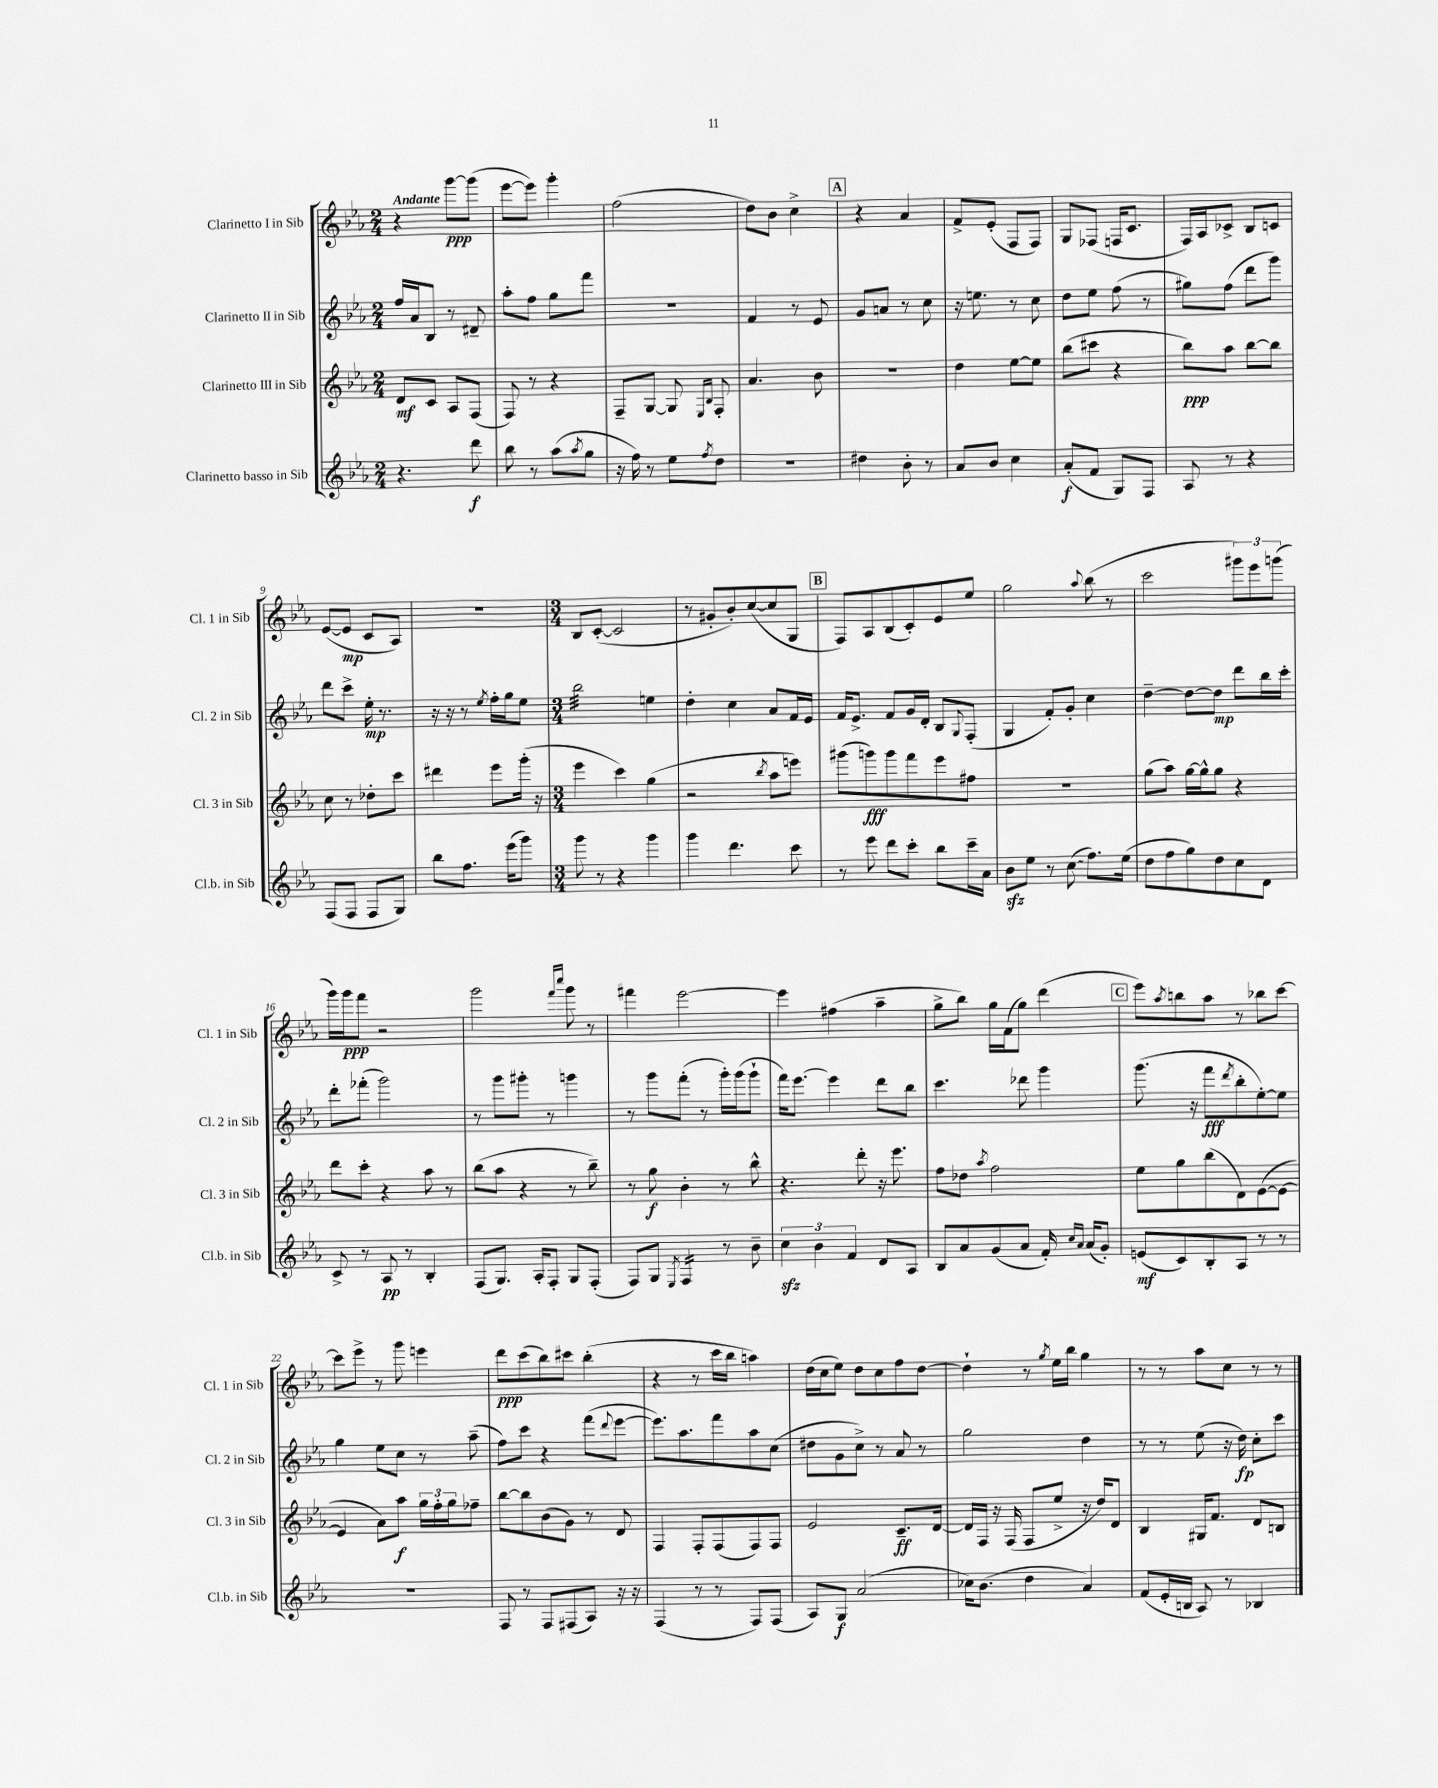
<<
\new StaffGroup <<
\new Staff = "s0" \with { instrumentName = "Clarinetto I in Sib" shortInstrumentName = "Cl. 1 in Sib" } {
    \clef treble \key ees \major \numericTimeSignature \time 2/4 \tempo "Andante"
    r4 g'''8~\ppp g'''8( |
    ees'''8~ ees'''8) g'''4-. |
    f''2( |
    d''8) bes'8 c''4-> |
    \mark \markup { \box "A" } r4 aes'4 |
    f'8-> ees'8-.( f8 f8) |
    g8 fes8( f16 c'8. |
    f16) aes16 ces'8-> bes8 c'8 |
    ees'8~( ees'8\mp c'8 aes8) |
    R2 |
    \numericTimeSignature \time 3/4 bes8 c'8~-.( c'2 |
    r8 gis'8-. bes'8-.) c''8~( c''8 g8 |
    \mark \markup { \box "B" } f8) aes8 bes8( c'8-.) ees'8 ees''8 |
    g''2 \appoggiatura { aes''8 } bes''8( r8 |
    c'''2 \tuplet 3/2 { gis'''8) ees'''8 g'''8( } |
    g'''16) g'''16\ppp f'''8 r2 |
    g'''2 \grace { f'''16 c''''16 } g'''8 r8 |
    fis'''4 ees'''2~ |
    ees'''4 fis''4( aes''4-- |
    g''8-> bes''8) g''16 f'16( g''8) d'''4( |
    \mark \markup { \box "C" } ees'''8) \acciaccatura { aes''8 } b''8 aes''8 r8 bes''8 c'''8~ |
    c'''8 ees'''8-> r8 g'''8 e'''4 |
    d'''8\ppp c'''8( bes''8) cis'''8 bes''4-.( |
    r4 r8 c'''16 bes''16 a''4) |
    d''16( c''16 ees''8) d''8 c''8 f''8 d''8~ |
    d''4-! r8 \acciaccatura { g''8 } ees''16 bes''16 g''4 |
    r8 r8 aes''8 c''8 r8 r8 \bar "|." |
}
\new Staff = "s1" \with { instrumentName = "Clarinetto II in Sib" shortInstrumentName = "Cl. 2 in Sib" } {
    \clef treble \key ees \major \numericTimeSignature \time 2/4
    f''16 aes'16 bes8 r8 dis'8-- |
    aes''8-. f''8 g''8 f'''8 |
    R2 |
    f'4 r8 ees'8 |
    \mark \markup { \box "A" } g'8 a'8 r8 c''8 |
    r16 e''8. r8 c''8 |
    d''8 ees''8 f''8( r8 |
    gis''8) f''8( d'''8 g'''8) |
    d'''8 c'''8-> ees''16-.\mp r8. |
    r16 r16 r8 \acciaccatura { ees''8 } f''16-. g''16 ees''8 |
    \numericTimeSignature \time 3/4 bes''2:32 e''4 |
    d''4-. c''4 aes'8 f'16 ees'16 |
    \mark \markup { \box "B" } f'16 ees'8.-> f'8 g'16 d'16-. bes8 \appoggiatura { g8 } f8-.( |
    g4 f'8-.) g'8-. c''4 |
    d''4~-- d''8~ d''8\mp d'''8 bes''16 c'''16-. |
    d'''8-. fes'''8-.( g'''2) |
    r8 g'''8 gis'''8-. r8 g'''4 |
    r8 g'''8 f'''8-.( r8 g'''16-.) g'''16( g'''8-! |
    f'''16) ees'''8.~ ees'''4 d'''8 bes''8 |
    c'''4. des'''8 g'''4 |
    \mark \markup { \box "C" } g'''8.( r16 f'''8\fff \acciaccatura { d'''8 } bes''8-. ees''8~-.) ees''8 |
    g''4 ees''8 c''8 r8 aes''8--( |
    f''8) c'''8 r4 f'''8( \appoggiatura { d'''8 } ees'''8~ |
    ees'''8.) aes''8. f'''8 aes''8 c''8( |
    dis''8 g'8 c''8->) r8 aes'8 r8 |
    g''2 d''4 |
    r8 r8 ees''8( r16 d''16\fp) c''8-. c'''8 \bar "|." |
}
\new Staff = "s2" \with { instrumentName = "Clarinetto III in Sib" shortInstrumentName = "Cl. 3 in Sib" } {
    \clef treble \key ees \major \numericTimeSignature \time 2/4
    d'8\mf c'8 aes8 f8( |
    f8) r8 r4 |
    f8-- g8~ g8 \grace { ees16 bes16 } f8-. |
    aes'4. bes'8 |
    \mark \markup { \box "A" } r2 |
    d''4 ees''8~ ees''8 |
    bes''8( cis'''8 r4 |
    bes''8\ppp) aes''8 bes''8~ bes''8 |
    c''8 r8 des''8-. c'''8 |
    dis'''4 ees'''8 g'''16-.( r16 |
    \numericTimeSignature \time 3/4 ees'''4 c'''4) g''4( |
    r2 \acciaccatura { bes''8 } aes''8 e'''8) |
    \mark \markup { \box "B" } gis'''8( g'''8\fff) g'''8 f'''8 ees'''8 fis''8 |
    R2. |
    g''8( aes''8) g''16~ g''16-^ g''8 r4 |
    d'''8 c'''8-. r4 aes''8 r8 |
    bes''8( aes''8 r4 r8 bes''8--) |
    r8 g''8\f bes'4-. r8 bes''8-^ |
    r4. d'''8-. r16 ees'''8. |
    f''8 des''8 \acciaccatura { aes''8 } f''2 |
    \mark \markup { \box "C" } ees''8 g''8 bes''8( d'8) ees'8~( ees'8~ |
    ees'4 aes'8) aes''8\f \tuplet 3/2 { g''16 f''16-. g''16 } fes''8-- |
    bes''8~ bes''8 bes'8( g'8) r8 d'8 |
    f4 f8-. f8( f8) f8 |
    ees'2 c'8.--\ff d'16~ |
    d'16 f16 r16 f16( f8 ees''8-> r16 d''16) d'8 |
    bes4 gis16 f'8. d'8 b8 \bar "|." |
}
\new Staff = "s3" \with { instrumentName = "Clarinetto basso in Sib" shortInstrumentName = "Cl.b. in Sib" } {
    \clef treble \key ees \major \numericTimeSignature \time 2/4
    r4. d'''8\f |
    bes''8 r8 aes''8( \acciaccatura { aes''8 } g''8 |
    r16 f''16) r8 ees''8 \acciaccatura { f''8 } d''8 |
    r2 |
    \mark \markup { \box "A" } dis''4 bes'8-. r8 |
    aes'8 bes'8 c''4 |
    aes'8-.\f( f'8 g8) f8 |
    aes8 r8 r4 |
    f8( f8 f8 g8) |
    bes''8 f''8. ees'''16( g'''8) |
    \numericTimeSignature \time 3/4 g'''8 r8 r4 g'''4 |
    g'''4 d'''4. c'''8 |
    \mark \markup { \box "B" } r8 ees'''8 d'''8 c'''8-. bes''8 c'''16-- aes'16 |
    bes'8\sfz ees''8 r8 \once \override Glissando.style = #'zigzag c''8\glissando( f''8.) ees''16( |
    d''8 f''8 g''8) d''8 c''8 d'8 |
    c'8-> r8 aes8\pp r8 bes4-. |
    f8( g8.) aes16-. f8-. g8 f8-.( |
    f8) g8 \acciaccatura { ees8 } f4:16 r8 bes'8-- |
    \tuplet 3/2 { c''4\sfz bes'4 f'4 } d'8 aes8 |
    bes8 aes'8 g'8( aes'8 f'16-.) \grace { c''16 aes'16 } aes'16( g'8-.) |
    \mark \markup { \box "C" } e'8\mf( c'8) bes8-. aes8 r8 r8 |
    R2. |
    f8 r8 f8 fis8( aes8) r16 r16 |
    f4( r8 r8 f8) f8( |
    aes8) g8\f aes'2( |
    ces''16) bes'8.( d''4 aes'4) |
    f'8( ees'16-. b16 aes8) r8 bes4 \bar "|." |
}
>>
>>
